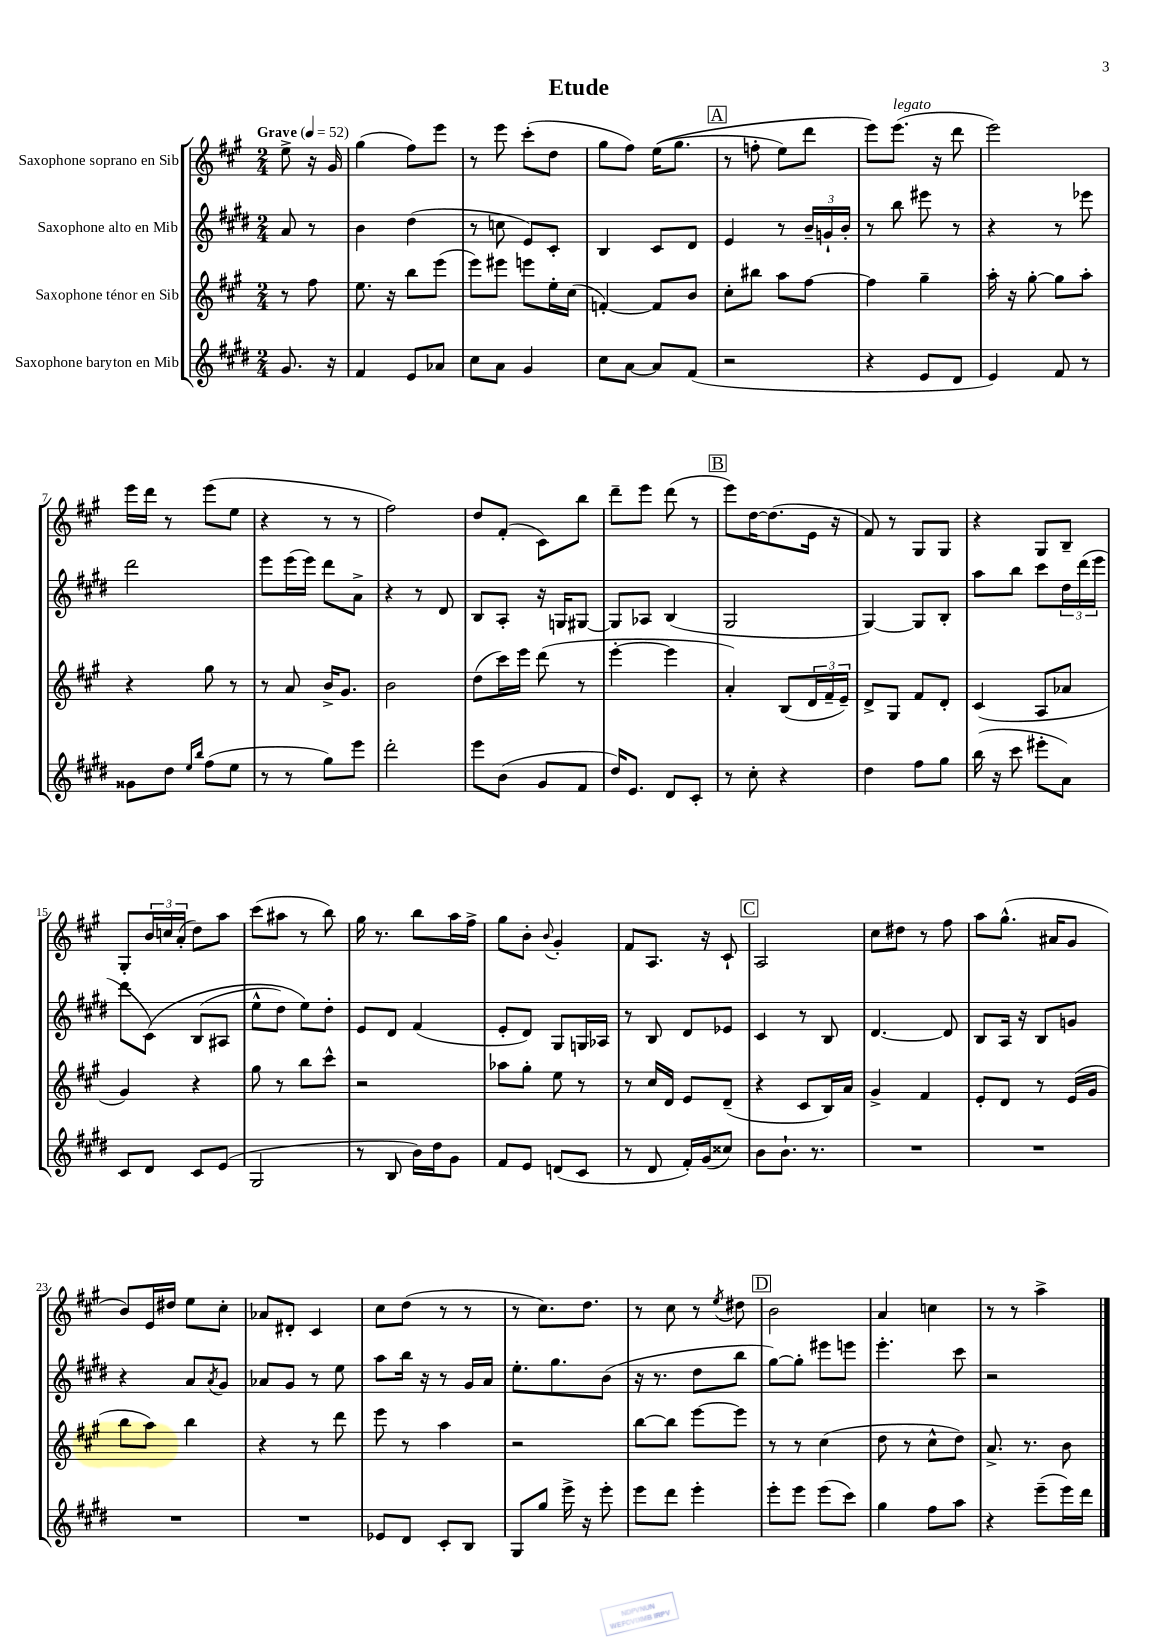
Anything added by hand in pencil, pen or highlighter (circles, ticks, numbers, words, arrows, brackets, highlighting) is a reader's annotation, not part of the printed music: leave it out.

**kern	**kern	**kern	**kern
*part4	*part3	*part2	*part1
*staff4	*staff3	*staff2	*staff1
*I"Saxophone baryton en Mib	*I"Saxophone ténor en Sib	*I"Saxophone alto en Mib	*I"Saxophone soprano en Sib
*clefG2	*clefG2	*clefG2	*clefG2
*k[f#c#g#d#]	*k[f#c#g#]	*k[f#c#g#d#]	*k[f#c#g#]
*M2/4	*M2/4	*M2/4	*M2/4
*MM52	*MM52	*MM52	*MM52
=	=	=	=
!	!	!	!LO:TX:a:B:t=Grave
8.g#/	8r	8a/	8ee^\
.	8ff#\	8r	16r
16r	.	.	16g#/
=1	=1	=1	=1
4f#/	8.ee\	4b\	(4gg#\
.	16r	.	.
8e/L	8bb\L	(4dd#\	8ff#\L)
8a-X/J	(8eee\J	.	8eee\J
=2	=2	=2	=2
8cc#\L	8eee\L)	8r	8r
8a\J	8eee#X\J	8ccn\	8eee\
4g#/	8eeen\L	8e/L)	(8ccc#'\L
.	16ee'\L	8c#'/J	8dd\J
.	(16cc#\JJ	.	.
=3	=3	=3	=3
8cc#\L	[4fn'/)	4B/	8gg#\L
[8a\J	.	.	8ff#\J)
8a/L]	8f/L]	8c#/L	((16ee\KL
.	.	.	8.gg#\J
(8f#/J	8b/J	8d#/J	.
!!LO:REH:place=s1:t=A
=4	=4	=4	=4
2r	8cc#'\L	4e/	8r
.	8bb#X\J	.	8ffn'\
.	8aa\L	8r	8ee\L)
.	[8ff#\J	24b~/LL	8ddd\J
.	.	24gn`/	.
.	.	24b'/JJ	.
=5	=5	=5	=5
4r	4ff#\]	8r	8eee\L)
!	!	!	!LO:TX:a:i:t=legato
.	.	8bb\	(8.eee\J
8e/L	4gg#~\	8eee#X\	.
.	.	.	16r
8d#/J	.	8r	8ddd\
=6	=6	=6	=6
4e/)	16aa'\	4r	2eee\)
.	16r	.	.
.	[8gg#'\	.	.
8f#/	8gg#\L]	8r	.
8r	8aa'\J	8eee-X\	.
!!LO:LB:g=z
=7	=7	=7	=7
8g##X\L	4r	2ddd#\	16eee\LL
.	.	.	16ddd\JJ
8dd#\J	.	.	8r
16qqee/LL	.	.	.
16qqbb/JJ	.	.	.
(8ff#\L	8gg#\	.	(8eee\L
8ee\J	8r	.	8ee\J
=8	=8	=8	=8
8r	8r	8eee\L	4r
8r	8a/	(16eee\L	.
.	.	16eee\JJ)	.
8gg#\L)	16b^/KL	8ddd#\L	8r
.	8.g#/J	.	.
8eee\J	.	8a^\J	8r
=9	=9	=9	=9
2ddd#'\	2b\	4r	2ff#\)
.	.	8r	.
.	.	8d#/	.
=10	=10	=10	=10
8eee\L	(8dd\L	8B/L	8dd/L
(8b\J	16ccc#\L)	8A'/J	(8f#'/J
.	16eee\JJ	.	.
8g#/L	(8ddd\	16r	8c#\L)
.	.	16Gn/KL	.
8f#/J	8r	[8G#X/J	8bb\J
=11	=11	=11	=11
16dd#/KL)	[4eee'\	8G#/L]	8ddd~\L
8.e/J	.	.	.
.	.	8A-X/J	8eee\J
8d#/L	4eee\]	(4B/	(8ddd\
8c#'/J	.	.	8r
!!LO:REH:place=s1:t=B
=12	=12	=12	=12
8r	4a'/)	2G#/	8eee\L)
8cc#'\	.	.	[16dd\K
.	.	.	(8.dd\]
4r	(8B/L	.	.
.	24d/L	.	16e\Jk
.	24f#~/	.	.
.	.	.	16r
.	24e~/JJ)	.	.
=13	=13	=13	=13
4dd#\	8d^/L	[4G#/)	8f#/)
.	8G#/J	.	8r
8ff#\L	8f#/L	8G#/L]	8G#/L
8gg#\J	8d'/J	8B'/J	8G#/J
=14	=14	=14	=14
(16bb\	(4c#/	8aa\L	4r
16r	.	.	.
8ccc#\	.	8bb\J	.
8eee#X'\L	8A/L	8ccc#\L	8G#/L
8a\J)	8a-X/J	24dd#\L	8B~/J
.	.	(24ddd#\	.
.	.	24eee\JJ	.
!!LO:LB:g=z
=15	=15	=15	=15
8c#/L	4g#/)	8ddd#\L	8G#'/L
8d#/J	.	(8c#\J)	24b/L
.	.	.	24ccn/
.	.	.	(24a'/JJ
8c#/L	4r	(8B/L	8dd\L)
(8e/J	.	8A#X/J	8aa\J
=16	=16	=16	=16
2G#/	8gg#\	8ee^^\L	(8ccc#\L
.	8r	8dd#\J)	8aa#X\J
.	8bb\L	8ee\L)	8r
.	8ccc#^^\J	8dd#'\J	8bb\)
=17	=17	=17	=17
8r	2r	8e/L	16gg#\
.	.	.	8.r
8B/	.	8d#/J	.
16b\LL)	.	(4f#/	8bb\L
16dd#\J	.	.	.
8g#\J	.	.	16aa\L
.	.	.	16ff#^\JJ
=18	=18	=18	=18
8f#/L	8aa-X\L	8e'/L	8gg#\L
8e/J	8gg#'\J	8d#/J)	8b'\J
.	.	.	8qqb/
(8dn/L	8ee\	8G#/L	4g#'/
8c#/J	8r	16Gn/L	.
.	.	16A-X/JJ	.
=19	=19	=19	=19
8r	8r	8r	8f#/L
8d#/	16cc#/LL	8B/	8.A/J
.	16d/JJ	.	.
16f#'/LL)	8e/L	8d#/L	.
(16g#/J	.	.	16r
8cc##X/J)	(8d~/J	8e-X/J	8c#`/
!!LO:REH:place=s1:t=C
=20	=20	=20	=20
8b\L	4r	4c#/	2A/
8.b`\J	.	.	.
.	8c#/L	8r	.
8.r	.	.	.
.	16B/L)	8B/	.
.	16a/JJ	.	.
=21	=21	=21	=21
2r	4g#^/	[4.d#/	8cc#\L
.	.	.	8dd#X\J
.	4f#/	.	8r
.	.	8d#/]	8ff#\
=22	=22	=22	=22
2r	8e'/L	8B/L	8aa\L
.	8d/J	16A/Jk	(8.gg#^^\J
.	.	16r	.
.	8r	8B/L	.
.	.	.	16a#X/KL
.	(16e/LL	8gn/J	8g#/J
.	16g#/JJ	.	.
!!LO:LB:g=z
=23	=23	=23	=23
2r	8bb\L	4r	8b/L)
.	8aa\J)	.	16e/L
.	.	.	16dd#X/JJ
.	4bb\	8a/L	8ee\L
.	.	8qa/	.
.	.	8g#/J	8cc#'\J
=24	=24	=24	=24
2r	4r	8a-X/L	8a-X/L
.	.	8g#/J	8d#X'/J
.	8r	8r	4c#/
.	8ddd\	8ee\	.
=25	=25	=25	=25
8e-X/L	8eee\	8aa\L	8cc#\L
8d#/J	8r	16bb\Jk	(8dd\J
.	.	16r	.
8c#'/L	4aa\	8r	8r
8B/J	.	16g#/LL	8r
.	.	16a/JJ	.
=26	=26	=26	=26
8G#/L	2r	8.ee'\L	8r
8gg#/J	.	.	8.cc#\L)
.	.	8.gg#\	.
16eee^\	.	.	.
16r	.	.	8.dd\J
8eee'\	.	(8b\J	.
=27	=27	=27	=27
8eee\L	[8bb\L	16r	8r
.	.	8.r	.
8ddd#\J	8bb\J]	.	8cc#\
4eee'\	[8eee\L	8dd#\L	8r
.	.	.	8qee/
.	8eee\J]	8bb\J	8dd#X\
!!LO:REH:place=s1:t=D
=28	=28	=28	=28
8eee'\L	8r	[8gg#\L)	2b\
8eee\J	8r	8gg#'\J]	.
(8eee\L	(4cc#\	8eee#X\L	.
8ccc#\J)	.	8eeen\J	.
=29	=29	=29	=29
4gg#\	8dd\	4.eee'\	4a/
.	8r	.	.
8ff#\L	8cc#^^\L	.	4ccn\
8aa\J	8dd\J)	8ccc#\	.
=30	=30	=30	=30
4r	8.a^/	2r	8r
.	.	.	8r
.	8.r	.	.
(8eee~\L	.	.	4aa^\
16eee\L)	8b\	.	.
16ddd#\JJ	.	.	.
==	==	==	==
*-	*-	*-	*-
